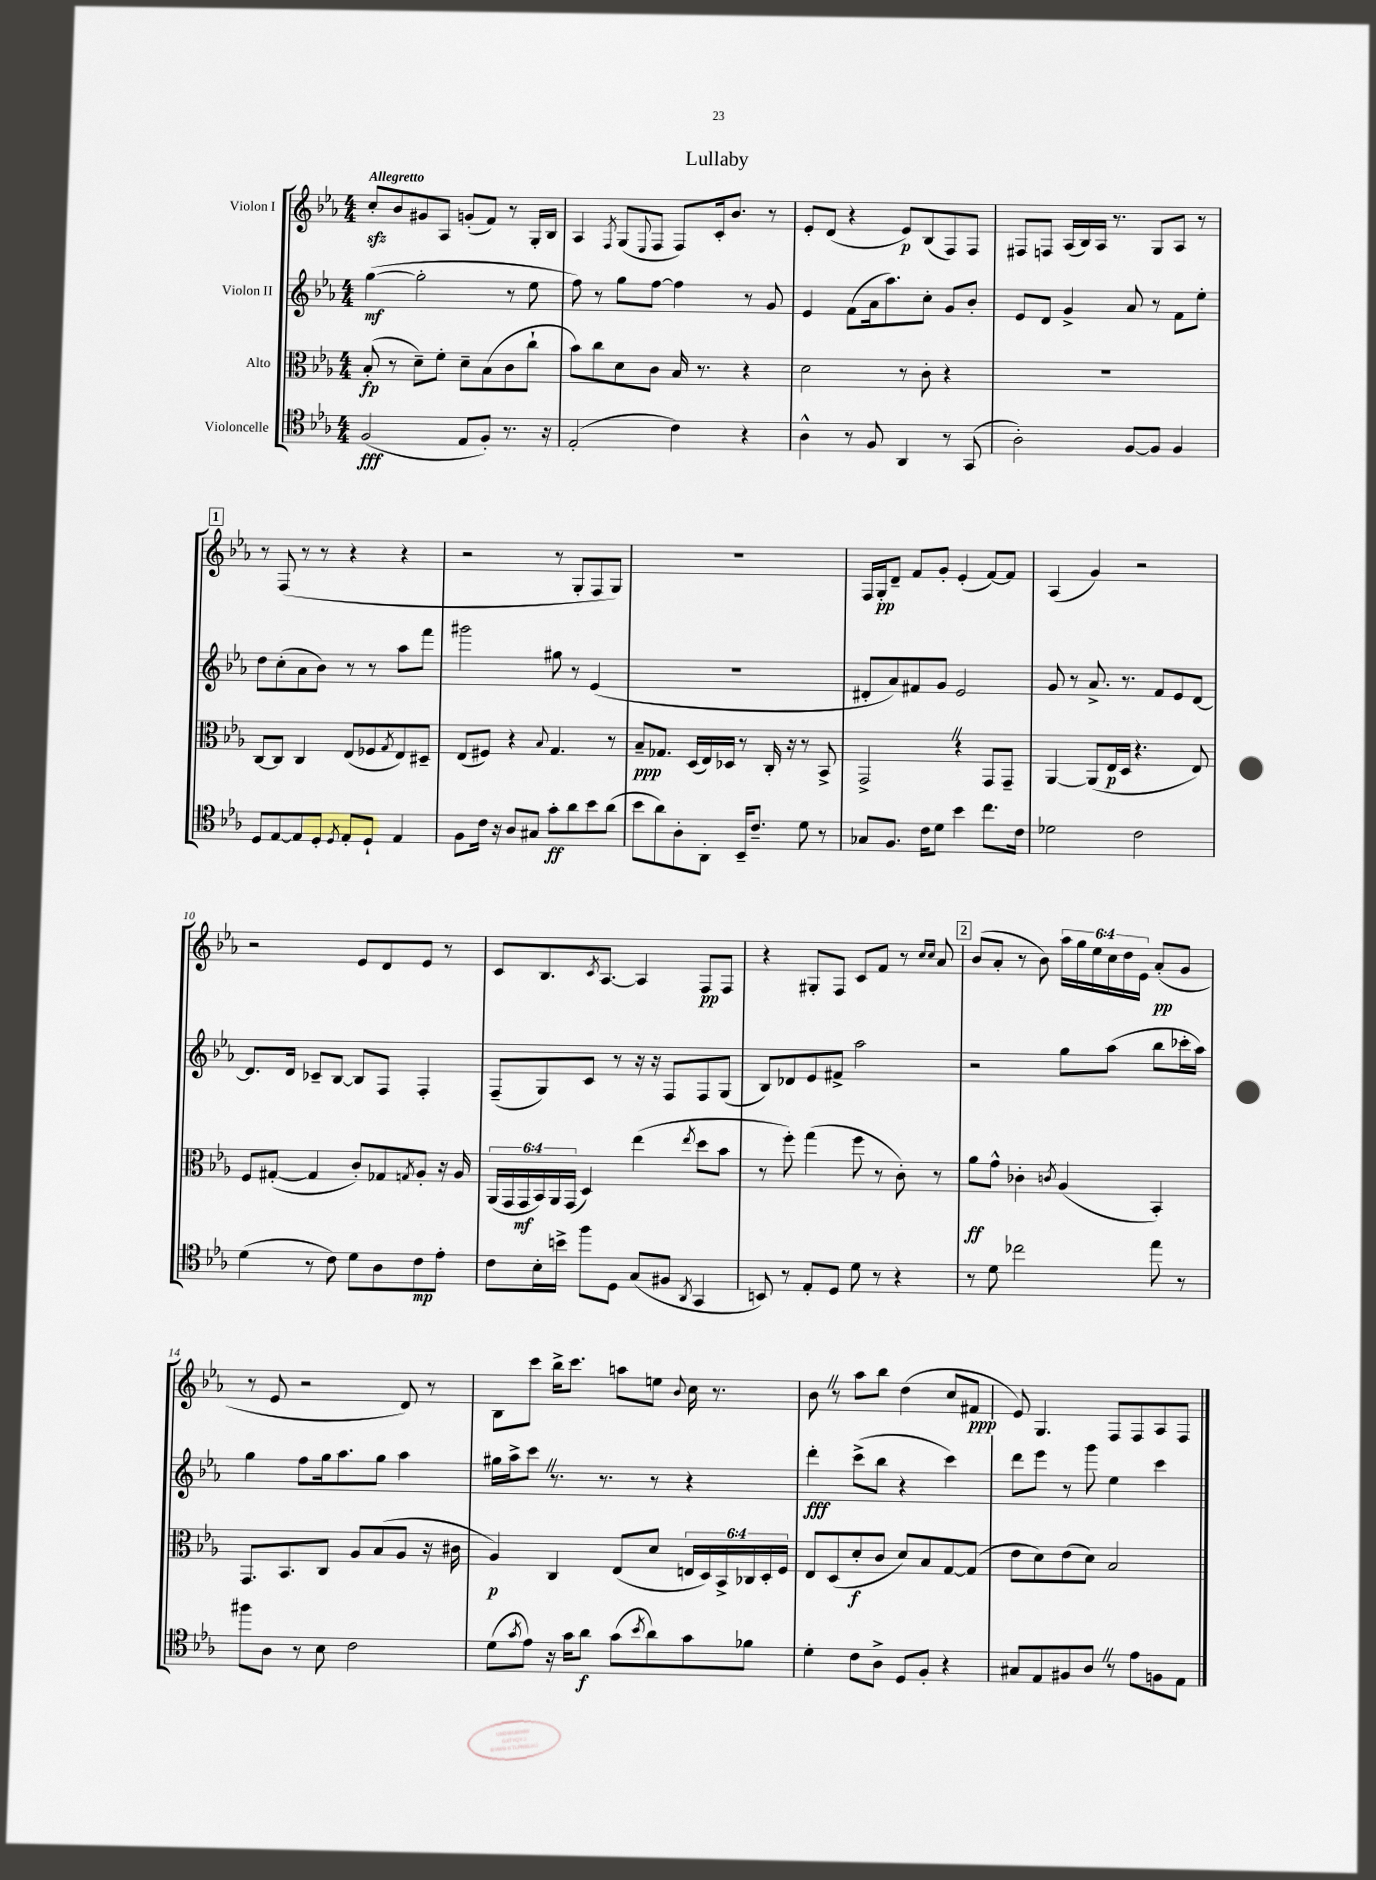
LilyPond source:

\header { title = "Lullaby" }
<<
\new StaffGroup <<
\new Staff = "s0" \with { instrumentName = "Violon I" } {
    \clef treble \key ees \major \numericTimeSignature \time 4/4 \override Staff.TupletNumber.text = #tuplet-number::calc-fraction-text \tempo "Allegretto"
    c''8-.\sfz bes'8 gis'8 aes8 g'8-.( f'8) r8 g16-. bes16 |
    aes4 \acciaccatura { f8 } g8( \appoggiatura { ees8 } f8 f8) c'16-. bes'8. r8 |
    ees'8-. d'8( r4 ees'8\p) bes8( f8) f8 |
    fis8 f8 aes16( bes16) aes16 r8. g8 aes8 r8 |
    \mark \markup { \box "1" } r8 f8( r8 r8 r4 r4 |
    r2 r8 g8-. f8 g8) |
    R1 |
    f16 g16-.\pp d'8-- f'8 g'8-. ees'4-.( f'8~) f'8 |
    aes4( g'4) r2 |
    r2 ees'8 d'8 ees'8 r8 |
    c'8 bes8. \acciaccatura { c'8 } aes8.~ aes4 f8\pp f8 |
    r4 gis8-. f8 c'8 f'8 r8 \grace { c''16 c''16 } aes'8 |
    \mark \markup { \box "2" } bes'8( aes'8-. r8 bes'8) \tuplet 6/4 { aes''16 g''16 ees''16 c''16 d''16 ees'16 } aes'8-.\pp( g'8 |
    r8 ees'8 r2 d'8) r8 |
    bes8 c'''8 bes''16-> c'''8. a''8 e''8 \appoggiatura { bes'8 } c''16 r8. |
    bes'8 \once \override BreathingSign.text = \markup { \musicglyph "scripts.caesura.straight" } \breathe r8 aes''8 bes''8 d''4( c''8 fis'8\ppp |
    ees'8) g4. f8 f8 aes8 f8 \bar "|." |
}
\new Staff = "s1" \with { instrumentName = "Violon II" } {
    \clef treble \key ees \major \numericTimeSignature \time 4/4
    g''4~\mf( g''2-. r8 ees''8 |
    f''8) r8 g''8 f''8~ f''4 r8 g'8 |
    ees'4 f'8( aes'16 aes''8.) c''8-. g'8 bes'8-. |
    ees'8 d'8 g'4-> aes'8 r8 f'8 ees''8-. |
    \mark \markup { \box "1" } d''8 c''8-.( aes'8 bes'8) r8 r8 aes''8 f'''8 |
    gis'''2 gis''8 r8 ees'4( |
    R1 |
    dis'8-. aes'8) fis'8 g'8 ees'2 |
    g'8 r8 aes'8.-> r8. f'8 ees'8 d'8~ |
    d'8. d'16 ces'8-- bes8~ bes8 f8 f4-. |
    f8--( g8) c'8 r8 r16 r16 f8 f8 g8( |
    bes8) des'8 ees'8 fis'8-> aes''2 |
    \mark \markup { \box "2" } r2 g''8 aes''8( bes''8 ces'''16-. aes''16) |
    g''4 f''8 g''16 aes''8. g''8 aes''4 |
    gis''16 aes''16-> c'''8 \once \override BreathingSign.text = \markup { \musicglyph "scripts.caesura.straight" } \breathe r8. r8. r8 r4 |
    d'''4-.\fff c'''8->( bes''8 r4 c'''4) |
    d'''8 ees'''8 r8 g'''8 ees''4 c'''4 \bar "|." |
}
\new Staff = "s2" \with { instrumentName = "Alto" } {
    \clef alto \key ees \major \numericTimeSignature \time 4/4 \override Staff.TupletNumber.text = #tuplet-number::calc-fraction-text
    bes8-.\fp( r8 d'8--) f'8-. d'8-- bes8( c'8 c''8-! |
    bes'8) c''8 d'8 c'8 bes16 r8. r4 |
    d'2 r8 c'8-. r4 |
    R1 |
    \mark \markup { \box "1" } c8~ c8 c4 ees8( fes8 \acciaccatura { g8 } ees8) dis8-- |
    ees8( fis8) r4 \appoggiatura { bes8 } g4. r8 |
    bes8--\ppp ges8. d16( ees16) des16 r8 c16-. r16 r8 bes,8-> |
    g,2-> \once \override BreathingSign.text = \markup { \musicglyph "scripts.caesura.straight" } \breathe r4 g,8 g,8-- |
    aes,4~ aes,8( ees16\p d16 r4. ees8) |
    f8 gis8~-.( gis4 c'8-.) ges8 \acciaccatura { g8 } aes8-. r16 aes16 |
    \tuplet 6/4 { aes,16( g,16 g,16\mf bes,16) aes,16 g,16( } d4) ees''4( \acciaccatura { ees''8 } d''8 bes'8 |
    r8 f''8-.) g''4( f''8 r8 c'8-.) r8 |
    \mark \markup { \box "2" } aes'8\ff g'8-^ ces'4-. \acciaccatura { c'8 } aes4( bes,4-.) |
    g,8. bes,8. c8 aes8 bes8( aes8 r16 cis'16 |
    aes4\p) c4 ees8( d'8 \tuplet 6/4 { e16 d16) bes,16-> ces16 d16-. f16 } |
    ees8 d8( d'8-.\f c'8 d'8) bes8 g8~ g8( |
    ees'8 d'8) ees'8( d'8) bes2 \bar "|." |
}
\new Staff = "s3" \with { instrumentName = "Violoncelle" } {
    \clef tenor \key ees \major \numericTimeSignature \time 4/4
    f2\fff( ees8 f8-.) r8. r16 |
    ees2-.( c'4) r4 |
    aes4-^ r8 f8 aes,4 r8 g,8( |
    aes2-.) f8~ f8 f4 |
    \mark \markup { \box "1" } d8 ees8~ ees8 d8-. \acciaccatura { d8 } ees8-. d8-! ees4 |
    f8 c'16 r16 aes8 gis8 g'8-.\ff aes'8 bes'8 aes'8( |
    bes'8 aes'8) aes8-. aes,8-. bes,16-- c'8.-- d'8 r8 |
    ges8 f8. c'16 d'8 bes'4 c''8. c'16 |
    des'2 c'2 |
    d'4( r8 c'8) d'8 aes8 c'8\mp ees'8-. |
    c'8 bes16-. b'16-> f''8 d8 g8( fis8 \acciaccatura { aes,8 } g,4 |
    b,8) r8 ees8-. d8 d'8 r8 r4 |
    \mark \markup { \box "2" } r8 d'8 ces''2 ees''8 r8 |
    fis''8 aes8 r8 bes8 c'2 |
    d'8( \acciaccatura { g'8 } ees'8) r16 g'16 aes'8\f g'8( \acciaccatura { bes'8 } aes'8) g'8 fes'8 |
    d'4-. c'8 aes8-> d8 f8-. r4 |
    gis8 ees8 fis8 aes8 \once \override BreathingSign.text = \markup { \musicglyph "scripts.caesura.straight" } \breathe r8 ees'8 f8 ees8 \bar "|." |
}
>>
>>
